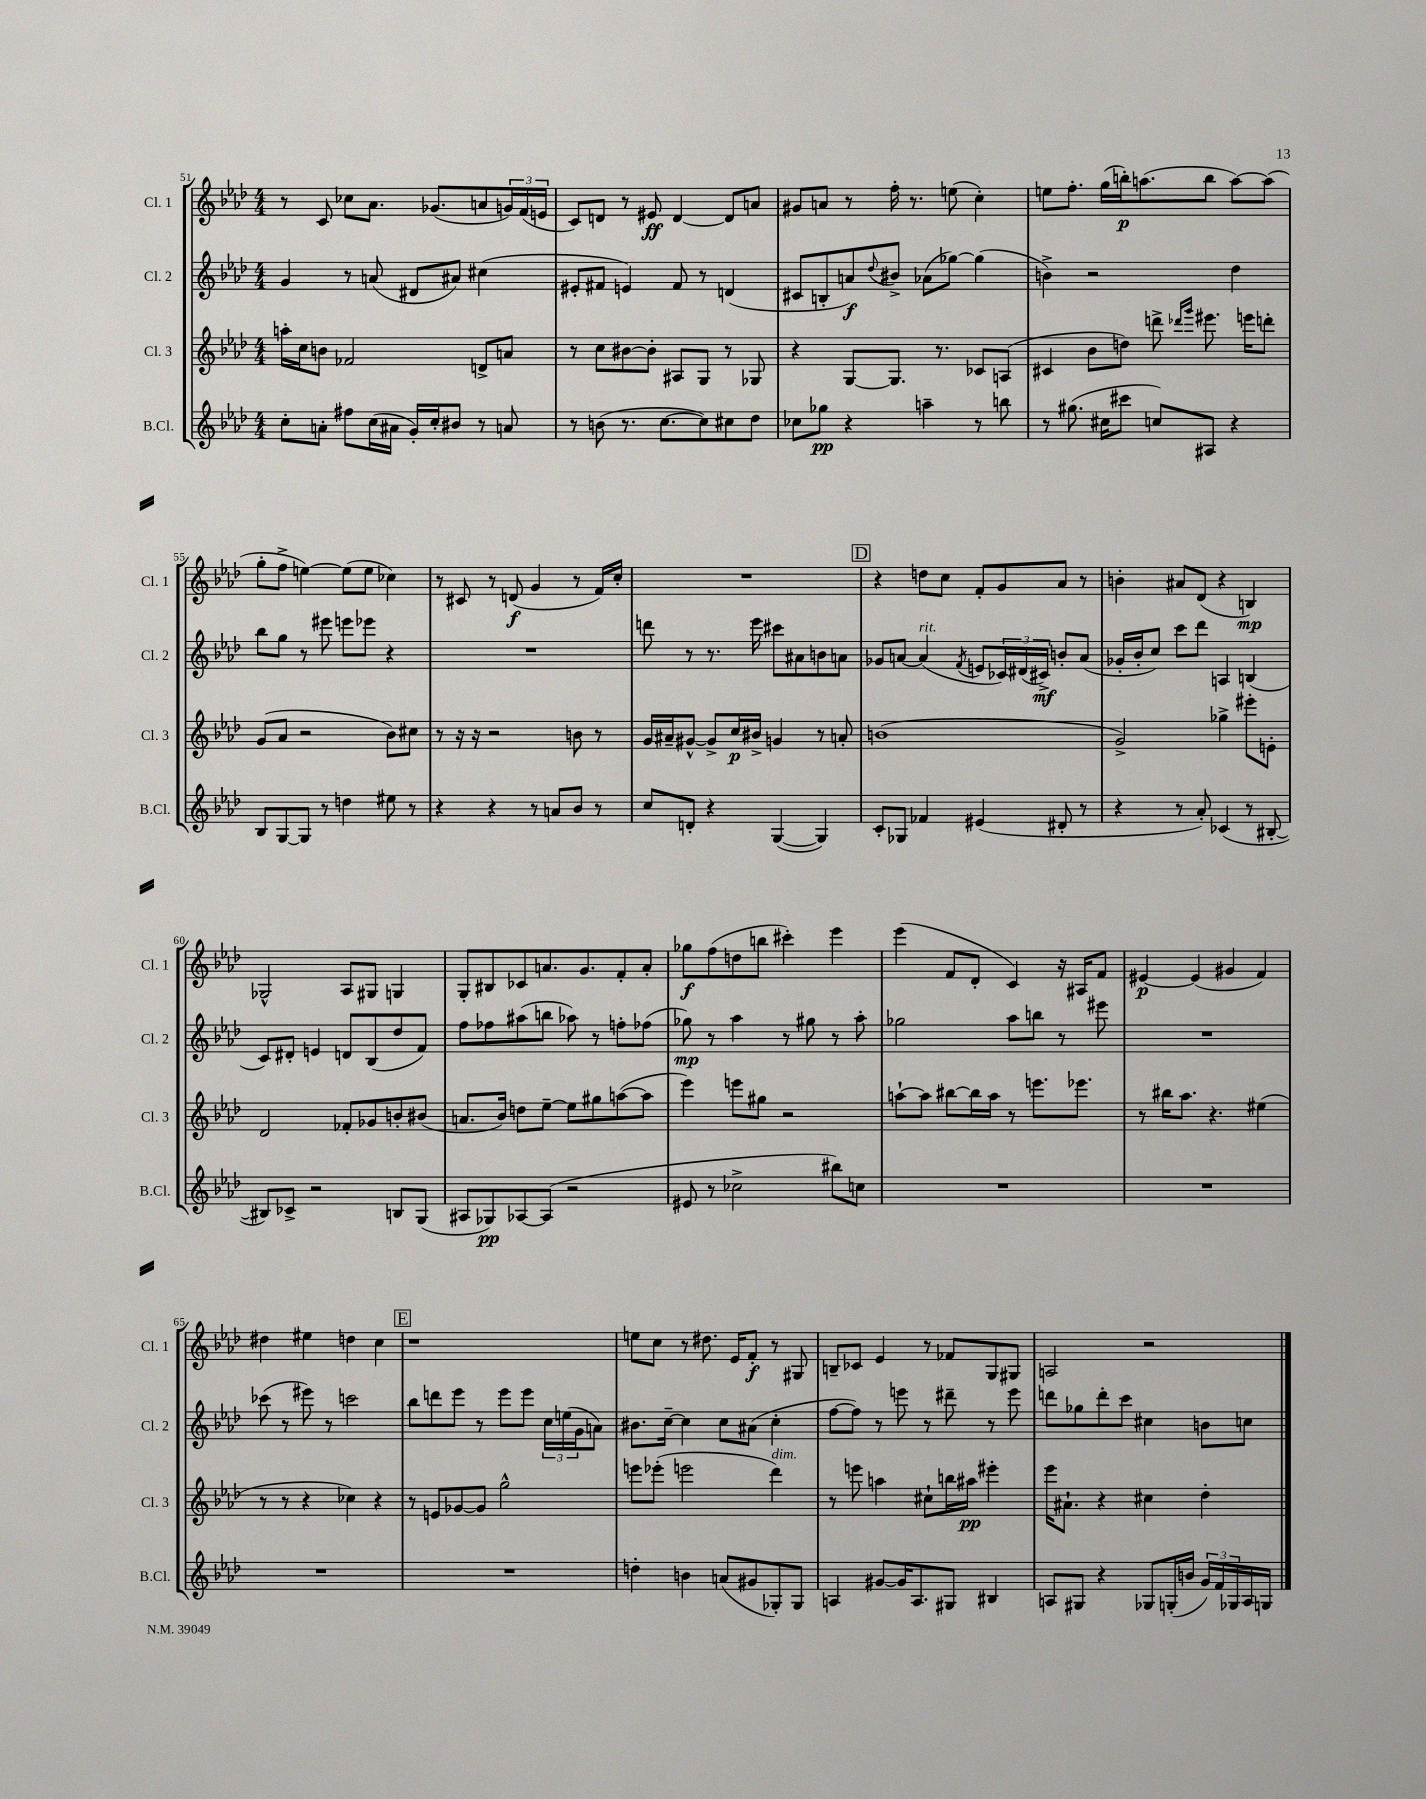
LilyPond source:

<<
\new StaffGroup <<
\new Staff = "s0" \with { instrumentName = "Cl. 1" shortInstrumentName = "Cl. 1" } {
    \clef treble \key aes \major \numericTimeSignature \time 4/4
    r8 c'8 ces''8 aes'8. ges'8.( a'8 \tuplet 3/2 { g'16) f'16( e'16 } |
    c'8) d'8 r8 eis'8\ff d'4~ d'8 a'8 |
    gis'8 a'8 r8 f''16-. r8. e''8( c''4-.) |
    e''8 f''8.-. g''16( b''16-.\p) a''8.( b''8 a''8~) a''8( |
    g''8-. f''8-> e''4~) e''8( e''8 ces''4) |
    r8 cis'8 r8 d'8\f( g'4 r8 f'16) c''16-. |
    R1 |
    \mark \markup { \box "D" } r4 d''8 c''8 f'8-. g'8 aes'8 r8 |
    b'4-. ais'8 des'8( r4 b4\mp) |
    ges2-^ aes8 gis8 g4 |
    g8-. bis8 ces'8 a'8. g'8. f'8-. a'8-. |
    ges''8\f f''8( d''8 b''8 cis'''4-.) ees'''4 |
    ees'''4( f'8 des'8-. c'4) r16 ais16 f'8 |
    eis'4~\p eis'4( gis'4 f'4) |
    dis''4 eis''4 d''4 c''4 |
    \mark \markup { \box "E" } r1 |
    e''8 c''8 r8 dis''8. ees'16 f'8-.\f r8 gis8 |
    b8-- ces'8 ees'4 r8 fes'8 g8 gis8 |
    a2 r2 \bar "|." |
}
\new Staff = "s1" \with { instrumentName = "Cl. 2" shortInstrumentName = "Cl. 2" } {
    \clef treble \key aes \major \numericTimeSignature \time 4/4
    g'4 r8 a'8( dis'8 ais'8) cis''4( |
    eis'8-. fis'8 e'4) fis'8 r8 d'4( |
    cis'8 b8-. a'8\f) \appoggiatura { des''8 } bis'8-> aes'8( ges''8~) ges''4( |
    b'4->) r2 des''4 |
    bes''8 g''8 r8 eis'''8 e'''8 ees'''8 r4 |
    R1 |
    d'''8 r8 r8. ees'''16 cis'''8 ais'8 b'8 a'8 |
    \mark \markup { \box "D" } ges'8 a'8~ a'4^\markup { \italic "rit." }( \acciaccatura { f'8 } e'8 \tuplet 3/2 { ces'16) dis'16( cis'16->\mf) } b'8-. a'8( |
    ges'16-. bes'16-. c''8) c'''8 des'''8 a4 b4( |
    c'8) dis'8-. e'4 d'8 bes8( des''8 f'8) |
    f''8 fes''8 ais''8( b''8 aes''8) r8 f''8-. fes''8( |
    ges''8\mp) r8 aes''4 r8 gis''8 r8 aes''8-. |
    ges''2 aes''8 b''8 r8 eis'''8 |
    R1 |
    ces'''8( r8 eis'''8) r8 c'''2 |
    \mark \markup { \box "E" } bes''8 d'''8 ees'''8 r8 ees'''8 ees'''8 \tuplet 3/2 { c''16 e''16( g'16 } a'8) |
    bis'8. c''16~-- c''4 c''8 ais'8( c''4-. |
    f''8~ f''8) r8 e'''8 r8 dis'''8-- r8 e'''8 |
    d'''8 ges''8 d'''8-. c'''8 cis''4 b'8 c''8 \bar "|." |
}
\new Staff = "s2" \with { instrumentName = "Cl. 3" shortInstrumentName = "Cl. 3" } {
    \clef treble \key aes \major \numericTimeSignature \time 4/4
    a''16-. c''16 b'8 fes'2 d'8-> a'8 |
    r8 c''8 bis'8~ bis'8-. ais8 g8 r8 ges8 |
    r4 g8~ g8. r8. ces'8 a8( |
    cis'4 bes'8 d''8) d'''8-> \grace { des'''16 g'''16 } eis'''8. e'''16 d'''8-. |
    g'8( aes'8 r2 bes'8) cis''8 |
    r8 r16 r16 r2 b'8 r8 |
    g'16 ais'16-- gis'8~-^ gis'8-> c''16\p bis'16-> g'4 r8 a'8-. |
    \mark \markup { \box "D" } b'1( |
    g'2->) ges''4-> eis'''8-. e'8-. |
    des'2 fes'8-. ges'8 b'8-. bis'8( |
    a'8. bes'16) d''8 ees''8~-- ees''8 gis''8 a''8~( a''8 |
    ees'''4) e'''8 gis''8 r2 |
    a''8~-! a''8 bis''8~ bis''16 a''16 r8 e'''8. ees'''8. |
    r8 bis''16 aes''8. r4. eis''4( |
    r8 r8 r4 ces''4) r4 |
    \mark \markup { \box "E" } r8 e'8 ges'8~ ges'8 g''2-^ |
    e'''8 ees'''8-.( e'''2 des'''4^\markup { \italic "dim." }) |
    r8 e'''8 a''4 cis''8-! b''16 ais''16\pp eis'''4-. |
    ees'''16 ais'8.-! r4 cis''4 des''4-. \bar "|." |
}
\new Staff = "s3" \with { instrumentName = "B.Cl." shortInstrumentName = "B.Cl." } {
    \clef treble \key aes \major \numericTimeSignature \time 4/4
    c''8-. a'8-. fis''8 c''16( ais'16 g'16-.) c''16-. bis'8 r8 a'8 |
    r8 b'8( r8. c''8.~ c''8) cis''8 des''8 |
    ces''8 ges''8\pp r4 a''4-- r8 b''8 |
    r8 gis''8.( cis''16 cis'''8 c''8) ais8 r4 |
    bes8 g8~ g8 r8 d''4 eis''8 r8 |
    r4 r4 r8 a'8 bes'8 r8 |
    c''8 d'8-. r4 g4~( g4) |
    \mark \markup { \box "D" } c'8-. ges8 fes'4 eis'4( dis'8-. r8 |
    r4 r8 aes'8-.) ces'4( r8 bis8~-. |
    bis8) ces'8-> r2 b8 g8( |
    ais8 ges8\pp) aes8~ aes8( r2 |
    eis'8 r8 ces''2-> bis''8) c''8 |
    R1 |
    R1 |
    R1 |
    \mark \markup { \box "E" } R1 |
    d''4-. b'4 a'8( gis'8 ges8-.) ges8 |
    a4 gis'8~ gis'16 a8. gis8 bis4 |
    a8 gis8 r4 ges8 g16-.( b'16 \tuplet 3/2 { g'16) f'16 ges16 } a16 g16 \bar "|." |
}
>>
>>
\layout { \context { \Score currentBarNumber = #51 } }
